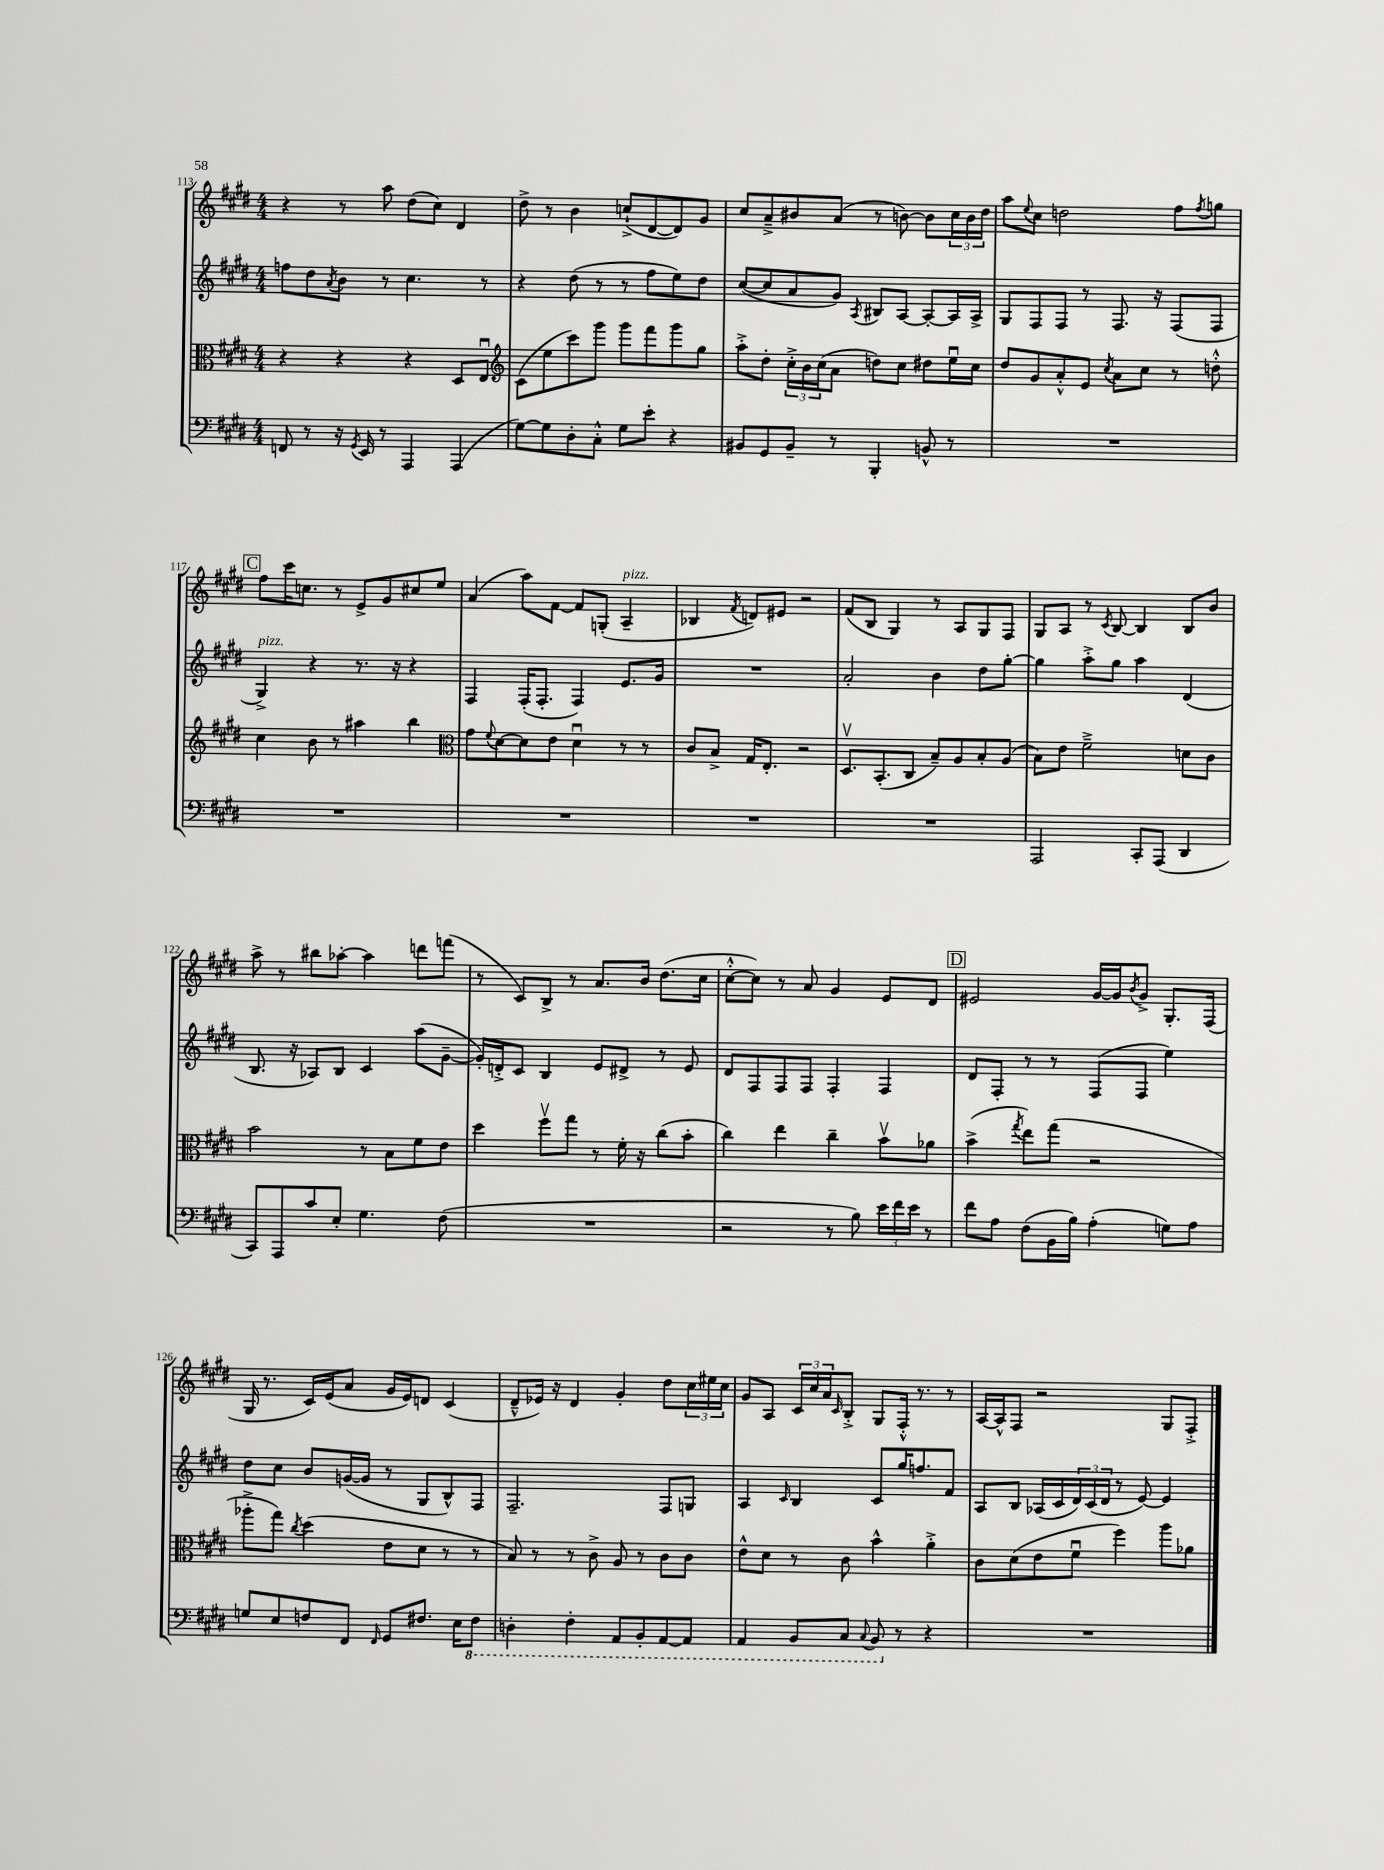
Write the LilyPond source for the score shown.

<<
\new StaffGroup <<
\new Staff = "s0" {
    \clef treble \key e \major \numericTimeSignature \time 4/4
    r4 r8 a''8 dis''8( cis''8) dis'4 |
    dis''8-> r8 b'4 c''8-!->( dis'8~ dis'8) gis'8 |
    cis''8 a'8---> bis'8 a'8( r8 b'8~) b'8 \tuplet 3/2 { cis''16 b'16 dis''16 } |
    a''8 \appoggiatura { e''8 } cis''8 d''2 fis''8 \acciaccatura { fis''8 } g''8 |
    \mark \markup { \box "C" } fis''8 cis'''16 c''8. r8 e'8-> gis'8 cis''8 e''8 |
    a'4( a''8) fis'8~ fis'8 g8-.( a4--^\markup { \italic "pizz." } |
    bes4 \acciaccatura { fis'8 } d'8) eis'8 r2 |
    fis'8( b8 gis4) r8 a8 gis8 fis8 |
    gis8 a8 r8 \acciaccatura { cis'8 } b8~ b4 b8 b'8 |
    a''8-> r8 bis''8 aes''8~-. aes''4 d'''8 f'''8( |
    r8 cis'8) b8-> r8 a'8. b'16 dis''8.( cis''16 |
    cis''8~-.-^ cis''8) r8 a'8 gis'4 e'8 dis'8 |
    \mark \markup { \box "D" } eis'2 gis'16~ gis'16 \acciaccatura { b'8 } gis'8-> gis8.-. fis16( |
    gis16 r8. cis'16) e'16( a'8 gis'16 e'16) d'8 cis'4( |
    dis'8---^ ees'16) r16 dis'4 gis'4-. dis''8 \tuplet 3/2 { cis''16 eis''16 cis''16 } |
    gis'8 a8 \tuplet 3/2 { cis'16 cis''16 a'16 } \grace { cis'16 } b8-.-> gis8 fis16-.-^ r8. r8 |
    a16~ a16-^ fis8 r2 gis8 fis8-.-> \bar "|." |
}
\new Staff = "s1" {
    \clef treble \key e \major \numericTimeSignature \time 4/4
    f''8 dis''8 \acciaccatura { a'8 } b'8 r8 cis''4. r8 |
    r4 dis''8( r8 r8 fis''8 e''8) dis''8 |
    cis''8~( cis''8 a'8 gis'8) \acciaccatura { a8 } bis8 a8~ a8~-. a16 a16-> |
    gis8 fis8 fis8 r8 fis8. r16 fis8( fis8 |
    \mark \markup { \box "C" } gis4->^\markup { \italic "pizz." }) r4 r8. r16 r4 |
    fis4 fis16-.( fis8.-. fis4) e'8. gis'16 |
    R1 |
    a'2-. b'4 dis''8 gis''8~-. |
    gis''4 a''8-.-> gis''8 a''4 dis'4( |
    b8. r16 aes8) b8 cis'4 a''8( gis'8~-- |
    gis'16-.) d'16-.-> cis'8 b4 e'8 dis'8-> r8 e'8 |
    dis'8 fis8 fis8 fis8 fis4-. fis4 |
    \mark \markup { \box "D" } dis'8 fis8-. r8 r8 fis8( fis8 e''4) |
    dis''8 cis''8 b'8 g'16~( g'16 r8 gis8 b8-^) fis8 |
    fis2.-- fis8 g8 |
    a4 \grace { cis'16 } b4 cis'8 gis''16 f''8. fis'8 |
    a8 b8 aes16( cis'16 \tuplet 3/2 { dis'16) cis'16( dis'16 } r8 e'8~) e'4 \bar "|." |
}
\new Staff = "s2" {
    \clef alto \key e \major \numericTimeSignature \time 4/4
    r4 r4 r4 dis8 e8\downbow |
    \clef treble cis'8( e''8 cis'''8) gis'''8 gis'''8 fis'''8 gis'''8 gis''8 |
    a''8-.-> dis''8-. \tuplet 3/2 { cis''16-.-> b'16 cis''16( } a'8 d''8) cis''8 dis''8 e''16\downbow cis''16 |
    dis''8 gis'8 a'8-.-^ e'8 \acciaccatura { cis''8 } a'8 cis''8 r8 d''8-.-^ |
    \mark \markup { \box "C" } cis''4 b'8 r8 ais''4 b''4 |
    \clef alto gis'8 \appoggiatura { fis'8 } dis'8~ dis'8 e'8 dis'4\downbow r8 r8 |
    cis'8 b8-> gis16 e8.-. r2 |
    dis8.\upbow b,8.-.( cis8 b8--) a8 b8-. a8( |
    b8) e'8 fis'2---> d'8 cis'8 |
    b'2 r8 b8 fis'8 e'8 |
    dis''4 fis''8\upbow gis''8 r8 fis'16-. r16 cis''8( b'8-. |
    cis''4) e''4 cis''4-- b'8\upbow aes'8 |
    \mark \markup { \box "D" } b'4->( \acciaccatura { gis''8 } e''8) gis''8( r2 |
    aes''8-.-> gis''8) \acciaccatura { cis''8 } dis''4( e'8 dis'8 r8 r8 |
    b8) r8 r8 cis'8-> a8 r8 cis'8 cis'8 |
    e'8-^ dis'8 r8 cis'8 b'4-^ a'4-.-> |
    cis'8 dis'8( e'8 fis'8\downbow fis''4) a''8 aes'8 \bar "|." |
}
\new Staff = "s3" {
    \clef bass \key e \major \numericTimeSignature \time 4/4
    f,8 r8 r16 \acciaccatura { gis,8 } e,16 r8 a,,4 a,,4( |
    gis8~) gis8 dis8-. cis8-.-^ gis8 e'8-. r4 |
    bis,8 gis,8 bis,8-- r8 b,,4-. b,8-^ r8 |
    R1 |
    \mark \markup { \box "C" } R1 |
    R1 |
    R1 |
    R1 |
    a,,2 cis,8-. a,,8( dis,4 |
    cis,8) a,,8 cis'8 e8-. gis4. fis8( |
    R1 |
    r2 r8 b8) \tuplet 3/2 { e'16 fis'16 e'16 } r8 |
    \mark \markup { \box "D" } fis'8 a8 fis8( b,16 b16) a4-.( g8) a8 |
    g8 e8 f8 fis,8 \grace { fis,16 } gis,8 fis8. e16 \ottava #-1 fis,8 |
    d,4-. fis,4-. a,,8 b,,8-. a,,8~ a,,8 |
    a,,4 b,,8 cis,8 \appoggiatura { cis,8 } b,,8 \ottava #0 r8 r4 |
    R1 \bar "|." |
}
>>
>>
\layout { \context { \Score currentBarNumber = #113 } }
